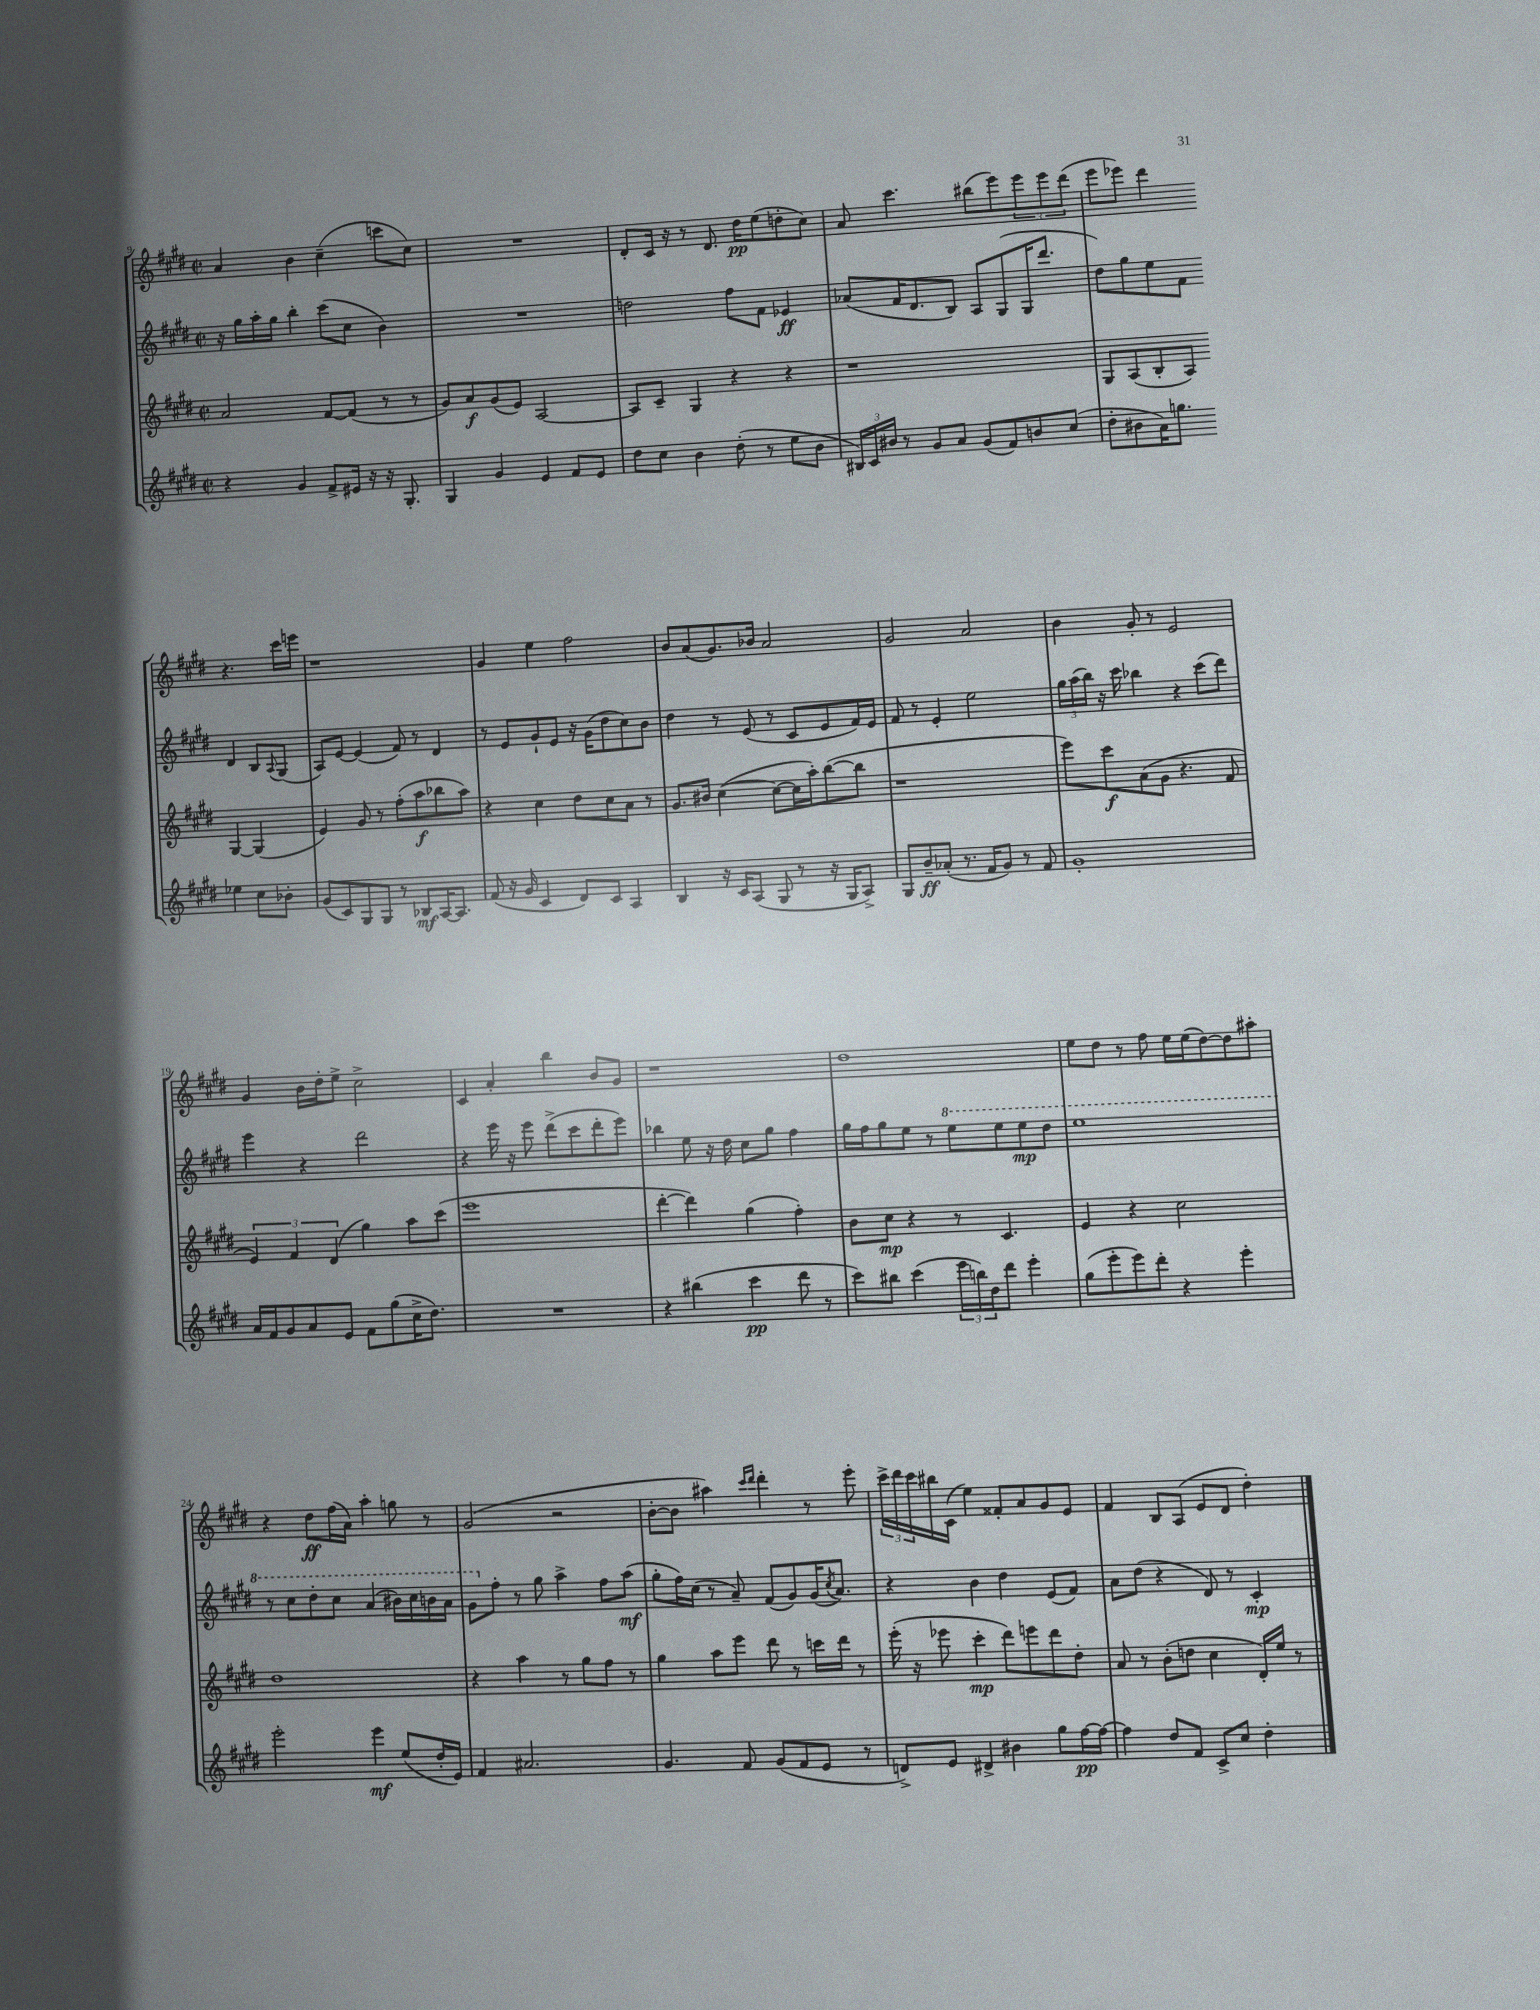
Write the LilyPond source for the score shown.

<<
\new StaffGroup <<
\new Staff = "s0" {
    \clef treble \key e \major \defaultTimeSignature \time 2/2
    a'4 b'4 cis''4--( c'''8 cis''8) |
    R1 |
    dis'8-. cis'16 r16 r8 dis'8. dis''16\pp e''8( d''8-. cis''8) |
    a'8 cis'''4. bis''8( e'''8) \tuplet 3/2 { e'''8 e'''8 dis'''8( } |
    e'''8 ees'''8) dis'''4 r4. cis'''16 e'''16 |
    r1 |
    gis'4 e''4 fis''2 |
    b'8 a'8( gis'8.) bes'16 a'2 |
    gis'2 a'2 |
    b'4 gis'8-. r8 e'2 |
    gis'4 b'16 dis''16-. e''8-> cis''2-> |
    cis'4 a'4-. b''4 b'8 gis'8 |
    r1 |
    dis''1 |
    e''8 dis''8 r8 fis''8 e''16 e''16( dis''8~) dis''8 ais''8-. |
    r4 dis''8\ff fis''16( a'16) a''4-. g''8 r8 |
    gis'2( r2 |
    b'8~-. b'8 ais''4) \grace { cis'''16 dis'''16 } dis'''4-. r8 e'''8-. |
    \tuplet 3/2 { cis'''16-> dis'''16 cis'''16 } bis''16 cis'16( e''4) fisis'8-. a'8 gis'8 e'8 |
    fis'4 b8 a8( e'8 dis'8 dis''4-.) \bar "|." |
}
\new Staff = "s1" {
    \clef treble \key e \major \defaultTimeSignature \time 2/2
    r16 gis''16 a''16-. gis''16 b''4-. cis'''8( cis''8 b'4) |
    R1 |
    d''2 fis''8 fis'8 ees'4\ff |
    aes'8( fis'16 dis'8. b8) a8 gis8( gis16 dis'''8. |
    dis''8) gis''8 e''8 fis'8 dis'4 b8 \appoggiatura { a8 } gis8( |
    a8) e'8~ e'4( fis'8) r8 dis'4 |
    r8 e'8 gis'8-! e'8 r16 gis'16( dis''8 cis''8) b'8 |
    dis''4 r8 e'8( r8 cis'8 e'8 fis'16) e'16 |
    fis'8 r8 e'4-. e''2 |
    \tuplet 3/2 { gis''16 a''16( b''16) } r16 cis'''16 bes''4 r4 cis'''8( dis'''8) |
    e'''4 r4 dis'''2 |
    r4 e'''16 r16 e'''8 dis'''8->( cis'''8 dis'''8-. e'''8) |
    bes''4 e''8 r16 dis''16 cis''8 gis''8 fis''4 |
    gis''16 fis''16 gis''8 e''8 r8 \ottava #1 e'''8 e'''8 e'''8\mp dis'''8 |
    e'''1 |
    r8 cis'''8 dis'''8-. cis'''8 a''4( bis''16) cis'''16 b''16 a''16 |
    gis''8 \ottava #0 fis''8-. r8 gis''8 a''4-> fis''8 a''8\mf( |
    gis''8-. fis''16) cis''16( r8 a'8--) fis'8( gis'8) gis'16( \acciaccatura { cis''8 } a'8.) |
    r4 b'4 dis''4 e'8( fis'8) |
    a'8 dis''8( r4 dis'8) r8 cis'4-.\mp \bar "|." |
}
\new Staff = "s2" {
    \clef treble \key e \major \defaultTimeSignature \time 2/2
    a'2 fis'8~ fis'8( r8 r8 |
    gis'8) a'8\f gis'8( e'8) a2~ |
    a8 cis'8-- gis4 r4 r4 |
    r1 |
    gis8 a8( b8-. a8) gis4~ gis4( |
    e'4) gis'8 r8 fis''8-.( a''8\f bes''8 a''8) |
    r4 cis''4 dis''8 cis''8 a'8 r8 |
    gis'8. bis'16 cis''4~( cis''8~ cis''16 a''16-.) b''8~( b''8 |
    r1 |
    e'''8) cis'''8\f a'8( gis'8 r4. fis'8 |
    \tuplet 3/2 { e'4) fis'4 dis'4( } gis''4) a''8 cis'''8( |
    e'''1 |
    dis'''4~-. dis'''4) gis''4( fis''4-.) |
    b'8 cis''8\mp r4 r8 cis'4. |
    e'4 r4 cis''2 |
    dis''1 |
    r4 a''4 r8 gis''8 fis''8 r8 |
    gis''4 a''8 e'''8 dis'''8 r8 c'''16 dis'''16 r8 |
    e'''16-.( r16 ees'''8 cis'''4-.\mp dis'''8) e'''8 dis'''8 dis''8-. |
    a'8 r8 b'8-.( d''8 cis''4 dis'16-.) e''16 r8 \bar "|." |
}
\new Staff = "s3" {
    \clef treble \key e \major \defaultTimeSignature \time 2/2
    r4 gis'4 fis'8-> eis'16 r16 r16 gis8.-. |
    gis4 gis'4 e'4 fis'8 e'8 |
    dis''8 cis''8 b'4 dis''8-.( r8 e''8 b'8 |
    \tuplet 3/2 { bis16) cis'16 bis'16 } r8 gis'8 a'8 gis'8( fis'8) b'8 cis''8( |
    dis''8-. bis'8 a'16) g''8. ees''4 cis''8 bes'8-. |
    gis'8( cis'8) gis8 gis8 r8 bes8\mf a16~ a8. |
    fis'8( r16 gis'16 cis'4 dis'8) cis'8 a4 |
    b4 r16 cis'16 a8( gis8 r8 r16 gis16 a8->) |
    gis8 b'8--\ff aes'8-.( r8. fis'16 gis'8) r8 fis'8 |
    gis'1-. |
    a'16 fis'16 gis'8 a'8 e'8 fis'8 gis''8( cis''16-> dis''8.) |
    R1 |
    r4 bis''4( cis'''4\pp dis'''8 r8 |
    cis'''8) bis''8 cis'''4( \tuplet 3/2 { e'''16 b''16) dis''16 } dis'''8 e'''4-. |
    gis''8( e'''8-. e'''8) dis'''8-. r4 e'''4-. |
    e'''2-. e'''4\mf e''8( dis''16-. e'16) |
    fis'4 ais'2. |
    gis'4. fis'8 gis'8( fis'8 e'8 r8 |
    d'8->) e'8 dis'4-> bis'4 gis''8 fis''16~\pp fis''16~ |
    fis''4 dis''8 fis'8 cis'8-> cis''8 dis''4-. \bar "|." |
}
>>
>>
\layout { \context { \Score currentBarNumber = #9 } }
